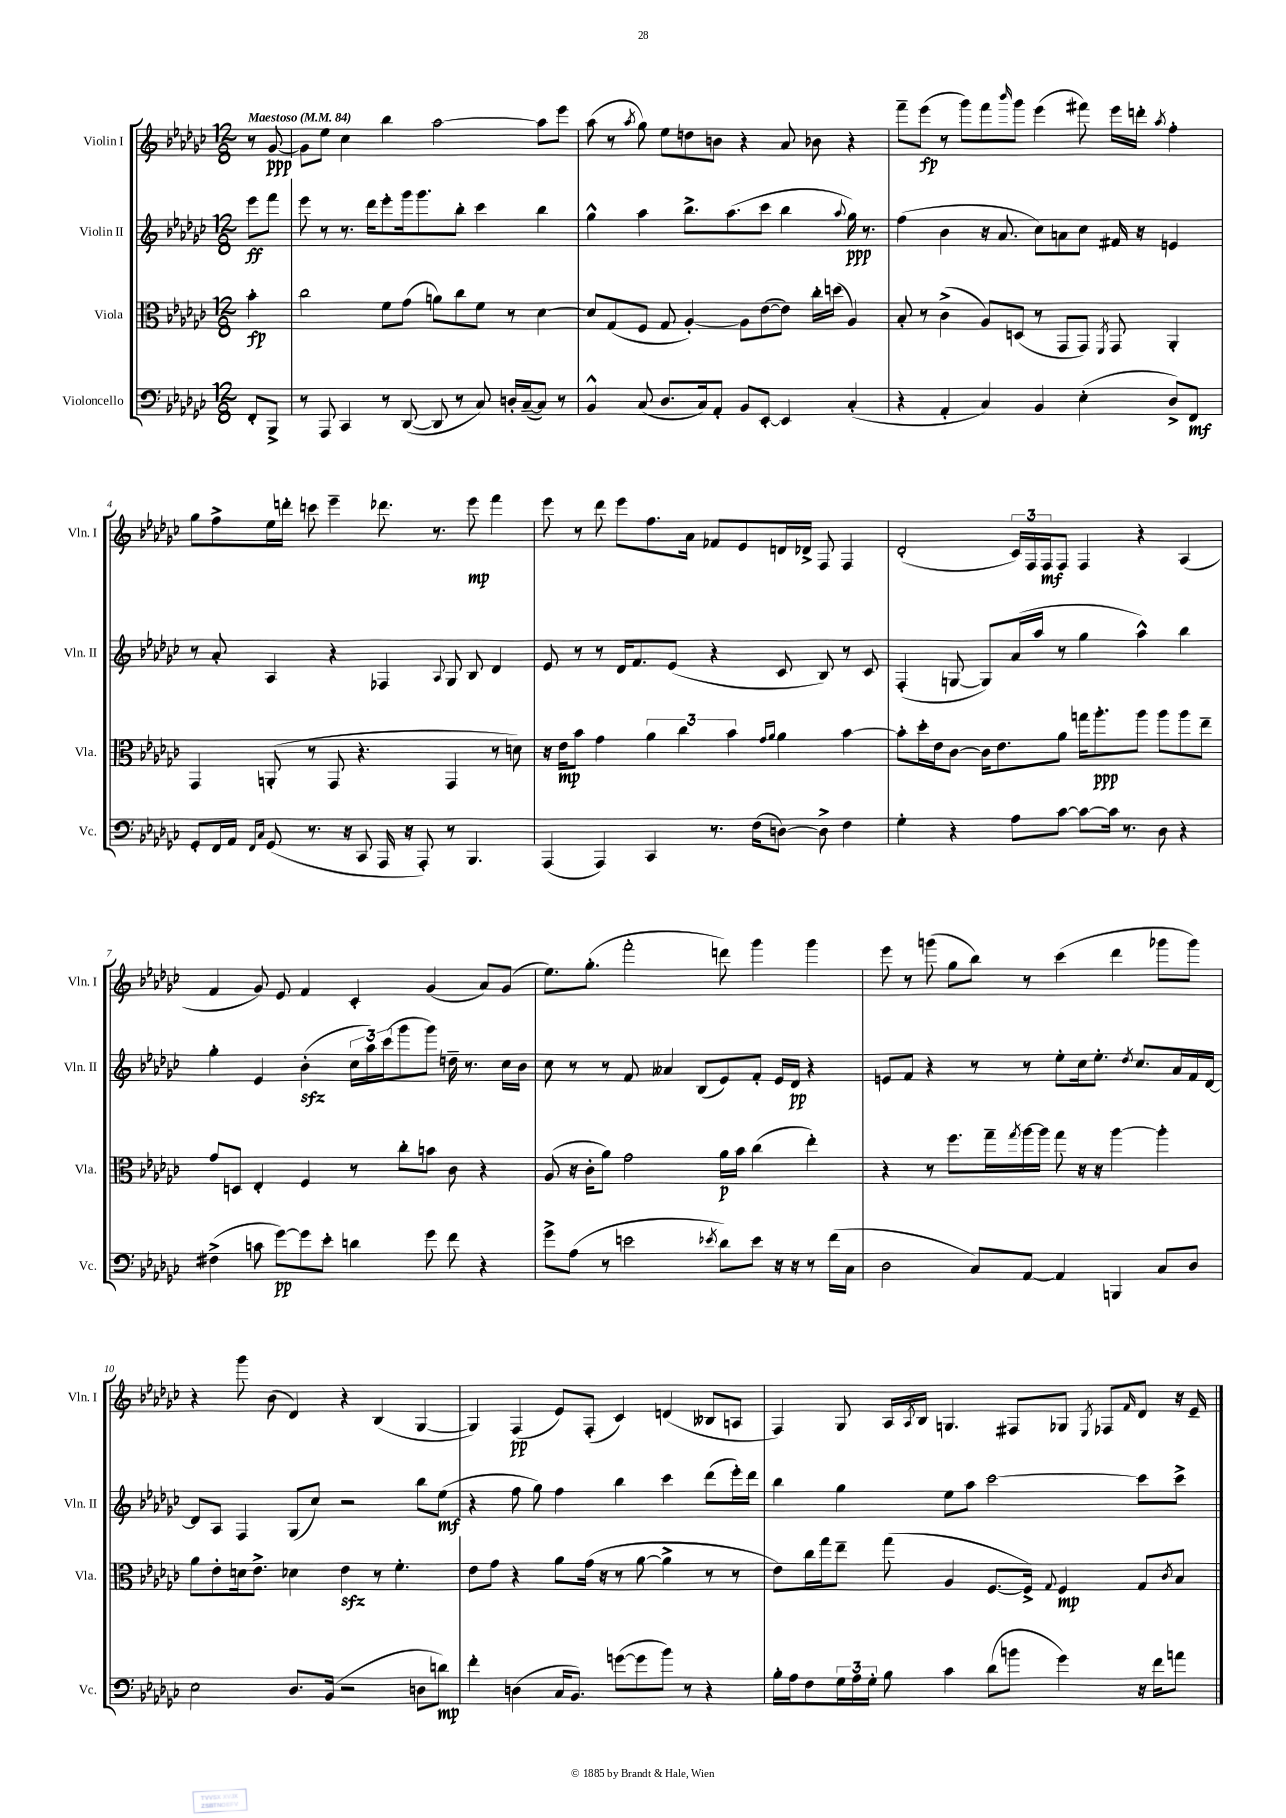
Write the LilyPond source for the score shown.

<<
\new StaffGroup <<
\new Staff = "s0" \with { instrumentName = "Violin I" shortInstrumentName = "Vln. I" } {
    \clef treble \key ges \major \numericTimeSignature \time 12/8 \partial 4 \tempo "Maestoso" 4 = 84
    r8 ges'8~\ppp |
    ges'8 ees''8 ces''4 bes''4 aes''2~ aes''8 ees'''8 |
    aes''8( r8 \acciaccatura { aes''8 } ges''8) ees''8 d''8 b'8 r4 aes'8 bes'8 r4 |
    f'''8-- ees'''8\fp( r8 ges'''8) f'''8 \grace { bes'''16 } ges'''8 ees'''4( fis'''8) ees'''16 d'''16-. \acciaccatura { aes''8 } f''4-. |
    ges''8 f''8-> ees''16 d'''16-. c'''8 ees'''4-- des'''8. r8. ees'''8\mp f'''4 |
    ees'''8 r8 des'''8 ees'''8 f''8. aes'16 fes'8 ees'8 d'16 des'16-> f8 f4 |
    des'2-.( \tuplet 3/2 { ces'16) f16 f16\mf } f8 f4 r4 aes4( |
    f'4 ges'8) ees'8 f'4 ces'4-. ges'4( aes'8) ges'8( |
    ees''8.) ges''8.-.( f'''2-. d'''8) ges'''4 ges'''4 |
    ees'''8 r8 g'''8( ges''8 bes''8) r8 ces'''4( des'''4 ges'''8 ges'''8) |
    r4 ges'''8 bes'8( des'4) r4 bes4( ges4~ |
    ges4) f4\pp( ees'8) f8-.( ces'4) d'4( beses8 a8 |
    f4) ges8 aes16 \acciaccatura { aes8 } bes16 g4. fis8 ges8 \acciaccatura { ees8 } fes8 \grace { f'16 } des'8 r16 ees'16-- \bar "|." |
}
\new Staff = "s1" \with { instrumentName = "Violin II" shortInstrumentName = "Vln. II" } {
    \clef treble \key ges \major \numericTimeSignature \time 12/8 \partial 4
    ees'''8\ff f'''8 |
    ees'''8 r8 r8. des'''16 ees'''8-. ges'''16 ges'''8. bes''8-. ces'''4 bes''4 |
    ges''4-^ aes''4 bes''8.-> aes''8.( ces'''8 bes''4 \appoggiatura { aes''8 } ges''16\ppp) r8. |
    f''4( bes'4 r16 aes'8. ces''8) a'8 ces''8 fis'16 r16 e'4 |
    r8 aes'8-. aes4 r4 fes4 \appoggiatura { aes8 } ges8 bes8 des'4 |
    ees'8 r8 r8 des'16 f'8. ees'8( r4 ces'8 bes8) r8 ces'8 |
    f4-.( g8~ g8) aes'16( aes''16 r8 ges''4 aes''4-^) bes''4 |
    ges''4-. ees'4 bes'4-.\sfz( \tuplet 3/2 { ces''16 aes''16) ces'''16( } ges'''8 ges'''8) d''16-- r8. ces''16 bes'16 |
    ces''8 r8 r8 f'8 aeses'4 bes8( ees'8) f'8-. ees'16 des'16\pp r4 |
    e'8 f'8 r4 r8 r8 ees''8-. ces''16 ees''8.-. \acciaccatura { des''8 } ces''8. aes'16 f'16 des'16~ |
    des'8 aes8 f4 ges8( ces''8) r2 bes''8 ees''8\mf( |
    r4 f''8 ges''8) f''4 bes''4 ces'''4 des'''8( ees'''16-.) des'''16 |
    bes''4 ges''4 ees''8 aes''8 ces'''2~ ces'''8 ces'''8-> \bar "|." |
}
\new Staff = "s2" \with { instrumentName = "Viola" shortInstrumentName = "Vla." } {
    \clef alto \key ges \major \numericTimeSignature \time 12/8 \partial 4
    bes'4-.\fp |
    ces''2 f'8 ges'8( a'8) ces''8 f'8 r8 des'4~ |
    des'8 ges8( f8 ges8 aes4~-.) aes8 ees'8~( ees'8) ces''16-. d''16( aes4) |
    bes8-. r8 ces'4->( aes8) d8( r8 ges,8 ges,8) \acciaccatura { f,8 } ges,8 aes,4-. |
    ges,4 a,8-.( r8 ges,8 r4. ges,4 r8 d'8) |
    r16 ees'16\mp bes'8 ges'4 \tuplet 3/2 { aes'4 ces''4 bes'4 } \grace { ges'16 aes'16 } aes'4 bes'4~ |
    bes'8-. des''16-. ees'16 ces'8~ ces'16 ees'8. aes'8 g''16 aes''8.-.\ppp aes''8 aes''8 aes''8 ees''8-- |
    ges'8 d8 ees4-. f4 r8 ces''8-. b'8 ces'8 r4 |
    aes8( r16 ces'16-. aes'8) ges'2 aes'16\p bes'16 ces''4( ees''4-.) |
    r4 r8 f''8. ges''16-- \acciaccatura { ges''8 } aes''16~ aes''16 ges''8 r16 r16 aes''4~ aes''4-. |
    aes'8 ees'8-. d'16 ees'8.-> des'4 ees'4\sfz r8 f'4.-. |
    ees'8 ges'8 r4 aes'8 ges'16( r16 r8 aes'8~ aes'4-> r8 r8 |
    ees'8) ces''16 ges''16 ees''8-- ges''8( aes4 f8.~ f16->) \appoggiatura { ges8 } f4\mp ges8 \acciaccatura { ces'8 } bes8 \bar "|." |
}
\new Staff = "s3" \with { instrumentName = "Violoncello" shortInstrumentName = "Vc." } {
    \clef bass \key ges \major \numericTimeSignature \time 12/8 \partial 4
    f,8-. bes,,8-> |
    r8 aes,,8 ces,4 r8 des,8~( des,8 r8 ces8) d16-. ces16~--( ces8) r8 |
    bes,4-^ ces8( des8. ces16) aes,8-. bes,8 ees,8~-. ees,4 ces4-.( |
    r4 aes,4-. ces4) bes,4 ees4-.( des8->) f,8\mf |
    ges,8-. f,16 aes,16 \grace { f,16 ces16 } ges,8( r8. r16 ces,8 aes,,16 r16 aes,,8-.) r8 bes,,4. |
    aes,,4( aes,,4) ces,4 r8. f16( d8~) d8-> f4 |
    ges4-. r4 aes8 ces'8~ ces'8~ ces'16 r8. des8 r4 |
    fis4->( c'8 ges'8~\pp) ges'8 ees'8-. d'4 ges'8 f'8 r4 |
    ges'8-> aes8( r8 e'2 \acciaccatura { ees'8 } des'8) ees'8 r16 r16 r8 f'16( ces16 |
    des2 ces8) aes,8~ aes,4 b,,4 ces8 des8 |
    ees2 des8. bes,16( r2 d8 d'8\mp) |
    f'4-. d4( ces16 bes,8.) g'8~( g'8 bes'8) r8 r4 |
    bes16-. aes16 f8 \tuplet 3/2 { ges16 aes16 ges16-. } bes8 ces'4 des'8( b'8 ges'4) r16 f'16 a'8 \bar "|." |
}
>>
>>
